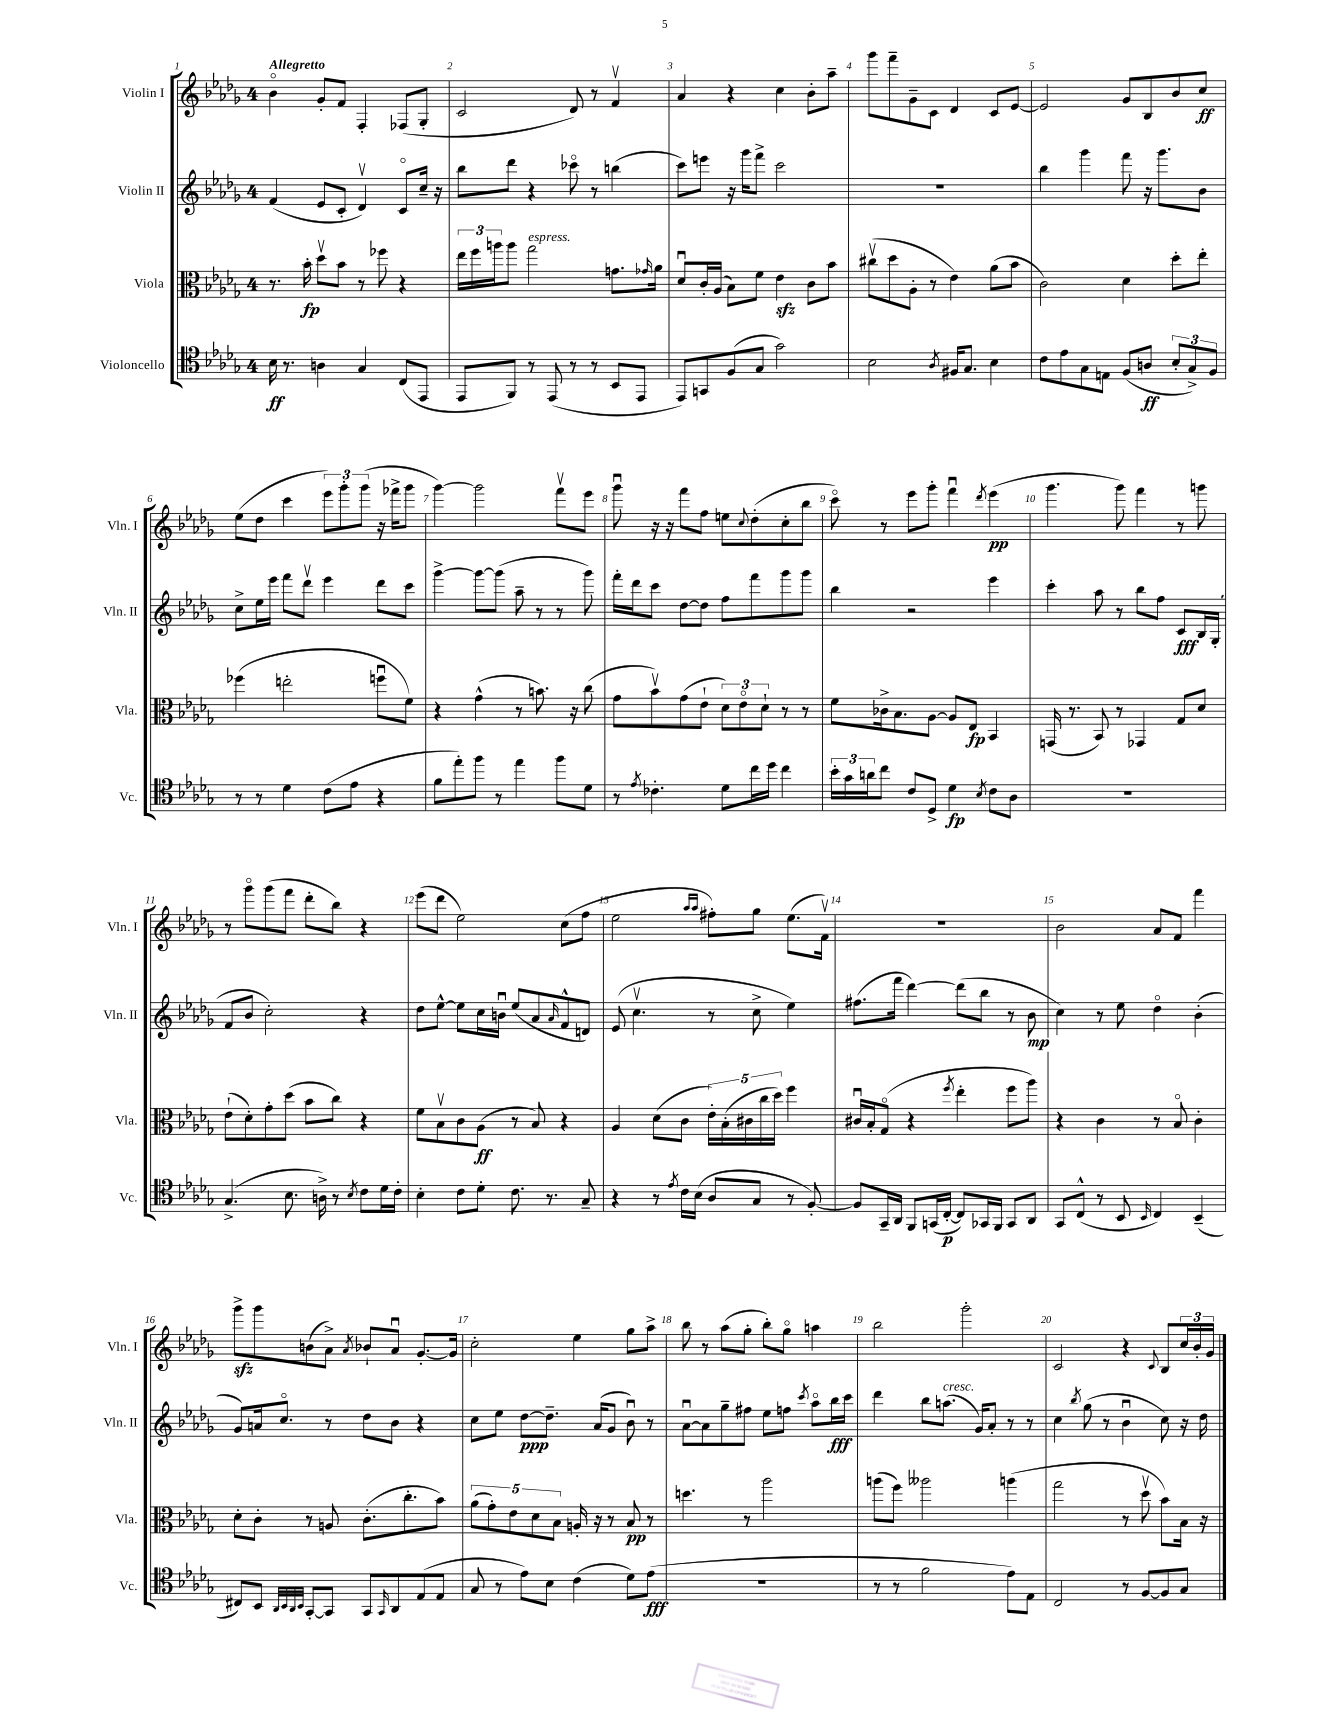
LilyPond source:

<<
\new StaffGroup <<
\new Staff = "s0" \with { instrumentName = "Violin I" shortInstrumentName = "Vln. I" } {
    \clef treble \key des \major \once \override Staff.TimeSignature.style = #'single-digit \time 4/4 \tempo "Allegretto"
    bes'4\flageolet ges'8-. f'8 f4-. fes8( ges8-. |
    c'2 des'8) r8 f'4\upbow |
    aes'4 r4 c''4 bes'8-. aes''8-- |
    ges'''8 f'''8-- ges'8-- c'8 des'4 c'8 ees'8~ |
    ees'2 ges'8 bes8 bes'8 c''8\ff |
    ees''8( des''8 c'''4 \tuplet 3/2 { ees'''8) ges'''8-. ges'''8( } r16 fes'''16-> ges'''8 |
    ges'''4~) ges'''2 f'''8\upbow ees'''8 |
    ges'''8\downbow r16 r16 f'''8 f''8 e''8 \appoggiatura { c''8 } des''8-.( c''8-. bes''8 |
    c'''8\flageolet) r8 ees'''8 ges'''8-. f'''4\downbow \acciaccatura { des'''8 } ees'''4\pp( |
    ges'''4. ges'''8) f'''4 r8 g'''8 |
    r8 ges'''8\flageolet ges'''8( f'''8 des'''8-. bes''8) r4 |
    ees'''8( des'''8 ees''2) c''8( f''8 |
    ees''2 \grace { aes''16 aes''16 } fis''8-.) ges''8 ees''8.( f'16\upbow) |
    R1 |
    bes'2 aes'8 f'8 f'''4 |
    ges'''8->\sfz ges'''8 b'8( aes'8->) \acciaccatura { aes'8 } bes'8-! aes'8\downbow ges'8.~-. ges'16 |
    c''2-. ees''4 ges''8 aes''8-> |
    bes''8 r8 aes''8( ges''8-. bes''8-.) ges''8\flageolet a''4 |
    bes''2 ges'''2-. |
    c'2 r4 \appoggiatura { c'8 } bes8 \tuplet 3/2 { c''16 bes'16-. ges'16 } \bar "|." |
}
\new Staff = "s1" \with { instrumentName = "Violin II" shortInstrumentName = "Vln. II" } {
    \clef treble \key des \major \once \override Staff.TimeSignature.style = #'single-digit \time 4/4
    f'4( ees'8 c'8-. des'4\upbow) c'8\flageolet c''16-- r16 |
    bes''8 des'''8 r4 ces'''8\flageolet r8 b''4( |
    c'''8) e'''8 r16 ges'''16 f'''8-> c'''2 |
    R1 |
    bes''4 ges'''4 f'''8 r16 ges'''8. bes'8 |
    c''8-> ees''16 ees'''16 f'''8 des'''8\upbow ees'''4 des'''8 c'''8 |
    ges'''4~-> ges'''8~ ges'''8( aes''8-- r8 r8 ges'''8) |
    f'''16-. des'''16 c'''8 des''8~ des''8 f''8 f'''8 ges'''8 ges'''8 |
    bes''4 r2 ees'''4 |
    c'''4-. aes''8 r8 bes''8 f''8 c'8\fff bes16 ges16-.( |
    f'8 bes'8 c''2-.) r4 |
    des''8 ees''8~-^ ees''8 c''16 b'16\downbow ees''8( aes'8 \grace { aes'16 } f'8-^ d'8) |
    ees'8( c''4.\upbow r8 c''8-> ees''4) |
    fis''8.( f'''16 des'''4~) des'''8( bes''8 r8 bes'8\mp |
    c''4) r8 ees''8 des''4\flageolet bes'4-.( |
    ges'8) a'16 c''8.\flageolet r8 des''8 bes'8 r4 |
    c''8 ees''8 des''8~\ppp des''8.-- aes'16( ges'8 bes'8\downbow) r8 |
    aes'8~\downbow aes'8 ges''8-- fis''8 ees''8 f''8 \acciaccatura { c'''8 } aes''8\flageolet bes''16\fff c'''16 |
    des'''4 bes''8 a''8.^\markup { \italic "cresc." }( ges'16) aes'8-. r8 r8 |
    c''4 \acciaccatura { bes''8 } ges''8( r8 bes'4\downbow c''8) r16 des''16 \bar "|." |
}
\new Staff = "s2" \with { instrumentName = "Viola" shortInstrumentName = "Vla." } {
    \clef alto \key des \major \once \override Staff.TimeSignature.style = #'single-digit \time 4/4
    r8. bes'16-.\fp des''8\upbow bes'8 r8 fes''8 r4 |
    \tuplet 3/2 { ees''16 f''16 a''16 } a''8 ges''2^\markup { \italic "espress." } g'8. \grace { ges'16 } aes'16 |
    des'8\downbow c'16-. aes16( bes8) f'8 ees'4\sfz c'8 bes'8 |
    cis''8\upbow( des''8 aes8-. r8 ees'4) aes'8( bes'8 |
    c'2) des'4 des''8-. ees''8-. |
    fes''4( e''2-. f''8\downbow f'8) |
    r4 ges'4-^( r8 b'8.) r16 c''8( |
    ges'8 bes'8\upbow) ges'8( ees'8-! \tuplet 3/2 { des'8) ees'8\flageolet des'8-! } r8 r8 |
    f'8 ces'16-> bes8. aes8~ aes8 ees8\fp bes,4 |
    g,16( r8. bes,8) r8 ges,4 ges8 des'8 |
    ees'8-!( des'8-.) ges'8-. des''8( bes'8 c''8) r4 |
    f'8 bes8\upbow c'8 aes8\ff( r8 bes8) r4 |
    aes4 des'8( c'8 \tuplet 5/4 { ees'16-.) bes16-.( cis'16 c''16 des''16) } f''4 |
    cis'16\downbow bes16-. ges8\flageolet( r4 \acciaccatura { f''8 } ees''4-. f''8 aes''8) |
    r4 c'4 r8 bes8\flageolet c'4-. |
    des'8-. c'8-. r8 a8 c'8.-.( c''8.-. bes'8) |
    \tuplet 5/4 { aes'8( ges'8-.) ees'8 des'8 bes8 } a16-. r16 r8 bes8\pp r8 |
    d''4. r8 aes''2 |
    a''8( f''8) aeses''2 a''4( |
    ges''2 r8 des''8\upbow bes'8) bes16 r16 \bar "|." |
}
\new Staff = "s3" \with { instrumentName = "Violoncello" shortInstrumentName = "Vc." } {
    \clef tenor \key des \major \once \override Staff.TimeSignature.style = #'single-digit \time 4/4
    bes16\ff r8. a4 ges4 c8( ees,8 |
    ees,8 f,8) r8 ees,8( r8 r8 bes,8 ees,8 |
    ees,8) g,8 f8( ges8 ges'2) |
    bes2 \acciaccatura { aes8 } fis16 ges8. bes4 |
    c'8 ees'8 ges8 e8 f8( a8\ff \tuplet 3/2 { bes8-. ges8->) f8 } |
    r8 r8 des'4 c'8( ees'8 r4 |
    f'8 ees''8-.) f''8 r8 ees''4 f''8 des'8 |
    r8 \acciaccatura { ees'8 } ces'4.-. des'8 c''16 des''16 c''4 |
    \tuplet 3/2 { bes'16-. ges'16 a'16 } c''8 c'8 des8-> des'4\fp \acciaccatura { bes8 } c'8 aes8 |
    R1 |
    ges4.->( bes8. a16->) r8 \acciaccatura { bes8 } c'8 des'16 c'16-. |
    bes4-. c'8 des'8-. c'8. r8. ges8-- |
    r4 r8 \acciaccatura { ees'8 } c'16 bes16( aes8 ges8 r8 f8~-.) |
    f8 ges,16-- aes,16 f,8 g,16( c16~-.\p c8) ges,16 f,16 ges,8 aes,8 |
    ges,8 c8-^( r8 bes,8 \grace { bes,16 } c4) bes,4--( |
    cis8) bes,8 \grace { aes,32 bes,32 aes,32 bes,32 } ges,8~-. ges,8 ges,8 \grace { ges,16 } aes,8 ees8( ees8 |
    ges8 r8 ees'8) bes8 c'4( des'8) ees'8\fff( |
    R1 |
    r8 r8 f'2 ees'8) ees8 |
    c2 r8 f8~ f8 ges8 \bar "|." |
}
>>
>>
\layout { \context { \Score \override BarNumber.break-visibility = ##(#f #t #t) barNumberVisibility = #all-bar-numbers-visible } }
